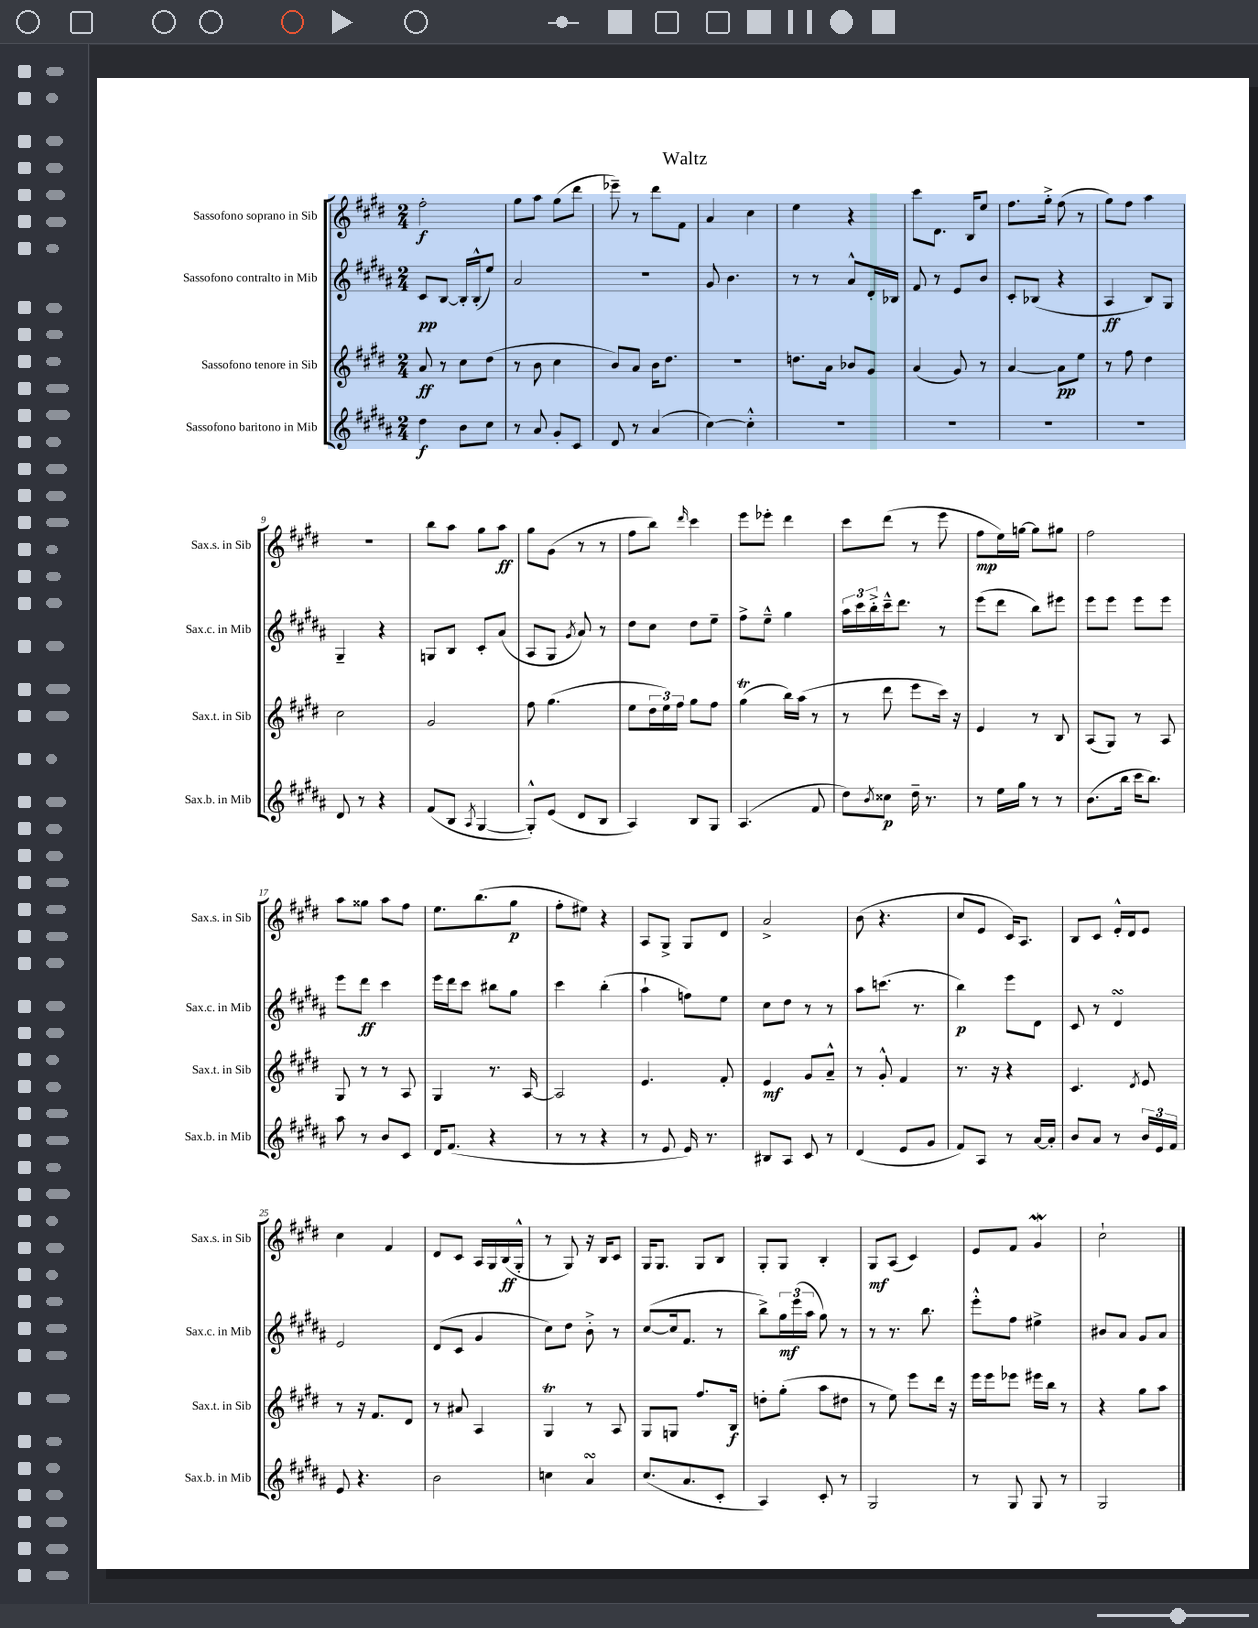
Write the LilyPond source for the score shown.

\header { title = "Waltz" }
<<
\new StaffGroup <<
\new Staff = "s0" \with { instrumentName = "Sassofono soprano in Sib" shortInstrumentName = "Sax.s. in Sib" } {
    \clef treble \key e \major \numericTimeSignature \time 2/4
    fis''2-.\f |
    gis''8 a''8 gis''8( dis'''8 |
    ees'''8--) r8 dis'''8 fis'8 |
    a'4 cis''4 |
    e''4 r4 |
    cis'''8 dis'8. b16 e''8 |
    fis''8. gis''16-.-> fis''8( r8 |
    gis''8) fis''8 a''4 |
    R2 |
    b''8 a''8 gis''8 a''8\ff |
    gis''8 gis'8( r8 r8 |
    fis''8 b''8) \grace { dis'''16 } cis'''4 |
    e'''8 ees'''8-. dis'''4 |
    cis'''8 dis'''8( r8 e'''8 |
    fis''8\mp e''16) g''16~ g''8 gis''8 |
    fis''2 |
    a''8 gisis''8 a''8 fis''8 |
    e''8. b''8.( gis''8\p |
    fis''8-. eis''8) r4 |
    a8 gis8-> gis8 dis'8 |
    a'2-> |
    b'8( r4. |
    cis''8 e'8 cis'16) a8. |
    b8 cis'8 e'16-.-^ dis'16 e'8 |
    cis''4 fis'4 |
    dis'8 cis'8 a16 gis16 b16\ff( gis16-.-^ |
    r8 gis8) r16 b16 cis'8 |
    gis16 gis8. gis8 b8 |
    gis8-. gis8 b4-. |
    gis8\mf a8( cis'4) |
    e'8 fis'8 gis'4\mordent |
    cis''2-! \bar "|." |
}
\new Staff = "s1" \with { instrumentName = "Sassofono contralto in Mib" shortInstrumentName = "Sax.c. in Mib" } {
    \clef treble \key b \major \numericTimeSignature \time 2/4
    cis'8\pp b8~ b16-. b16-.-^( e''8) |
    ais'2 |
    r2 |
    gis'8 b'4. |
    r8 r8 ais'8-^ dis'16-. bes16 |
    fis'8 r8 e'8 b'8 |
    cis'8-. bes8( r4 |
    ais4\ff b8) gis8 |
    gis4-- r4 |
    g8 b8 cis'8-. ais'8( |
    ais8 gis8 \acciaccatura { gis'8 } ais'8) r8 |
    dis''8 cis''8 dis''8 e''8-- |
    fis''8-> e''8---^ gis''4 |
    \tuplet 3/2 { ais''16 cis'''16 b''16-.-> } cis'''16---^ dis'''8. r8 |
    e'''8( dis'''8 b''8) eis'''8 |
    e'''8 e'''8 e'''8 e'''8 |
    e'''8 dis'''8\ff cis'''4 |
    e'''16 dis'''16 cis'''8 bis''8 gis''8 |
    cis'''4 b''4-.( |
    ais''4-! f''8) e''8 |
    cis''8 dis''8 r8 r8 |
    ais''8 c'''8.( r8. |
    b''4\p) e'''8 dis'8 |
    cis'8 r8 dis'4\turn |
    e'2 |
    dis'8( cis'8 gis'4 |
    cis''8) dis''8 b'8-.-> r8 |
    cis''8~( cis''16 fis'8. r8 |
    b''8->) \tuplet 3/2 { gis''16\mf e'''16( ais''16 } gis''8) r8 |
    r8 r8. b''8. |
    e'''8-.-^ fis''8 eis''4-> |
    bis'8 ais'8 gis'8 ais'8 \bar "|." |
}
\new Staff = "s2" \with { instrumentName = "Sassofono tenore in Sib" shortInstrumentName = "Sax.t. in Sib" } {
    \clef treble \key e \major \numericTimeSignature \time 2/4
    a'8\ff r8 cis''8 dis''8( |
    r8 b'8 cis''4 |
    b'8) a'8 b'16 dis''8. |
    r2 |
    d''8. a'16 bes'8 gis'8 |
    a'4( gis'8) r8 |
    a'4~ a'8\pp e''8 |
    r8 fis''8 dis''4 |
    cis''2 |
    gis'2 |
    fis''8 gis''4.( |
    e''8 \tuplet 3/2 { dis''16 e''16) fis''16 } gis''8 fis''8 |
    gis''4\trill( b''16) a''16( r8 |
    r8 dis'''8 e'''8 cis'''16) r16 |
    e'4 r8 b8 |
    a8( gis8) r8 a8 |
    gis8 r8 r8 a8 |
    gis4 r8. a16~ |
    a2 |
    e'4. fis'8-. |
    e'4\mf gis'8 a'8---^ |
    r8 gis'8-.-^ fis'4 |
    r8. r16 r4 |
    cis'4. \acciaccatura { dis'8 } e'8 |
    r8 r16 fis'8. dis'8 |
    r8 ais'8 a4 |
    gis4\trill r8 a8 |
    gis8 g8 fis''8. b16\f |
    d''8-. gis''8-.( a''8 dis''8 |
    r8 e''8) e'''8 dis'''16 r16 |
    e'''16 e'''16 ees'''8 eis'''16 b''16 r8 |
    r4 gis''8 a''8 \bar "|." |
}
\new Staff = "s3" \with { instrumentName = "Sassofono baritono in Mib" shortInstrumentName = "Sax.b. in Mib" } {
    \clef treble \key b \major \numericTimeSignature \time 2/4
    dis''4\f b'8 cis''8 |
    r8 ais'8 gis'8-. cis'8 |
    dis'8 r8 ais'4( |
    cis''4~) cis''4-.-^ |
    R2 |
    R2 |
    R2 |
    R2 |
    dis'8 r8 r4 |
    fis'8( b8 \acciaccatura { ais8 } gis4~ |
    gis8-.-^) e'8( dis'8 b8 |
    ais4) b8 gis8 |
    ais4.( fis'8 |
    dis''8) \acciaccatura { b'8 } cisis''8\p dis''16-- r8. |
    r8 e''16 gis''16 r8 r8 |
    b'8.( b''16 cis'''16 b''8.) |
    ais''8 r8 b'8 cis'8 |
    dis'16 fis'8.( r4 |
    r8 r8 r4 |
    r8 e'8 e'16) r8. |
    bis8 ais8 cis'8 r8 |
    dis'4( e'8 gis'8 |
    fis'8) ais8 r8 ais'16~ ais'16-. |
    b'8 ais'8 r8 \tuplet 3/2 { b'16 e'16 fis'16 } |
    e'8 r4. |
    b'2 |
    c''4 ais'4\turn |
    cis''8.( ais'8. cis'8-. |
    ais4) cis'8-. r8 |
    gis2 |
    r8 gis8 gis8 r8 |
    gis2 \bar "|." |
}
>>
>>
